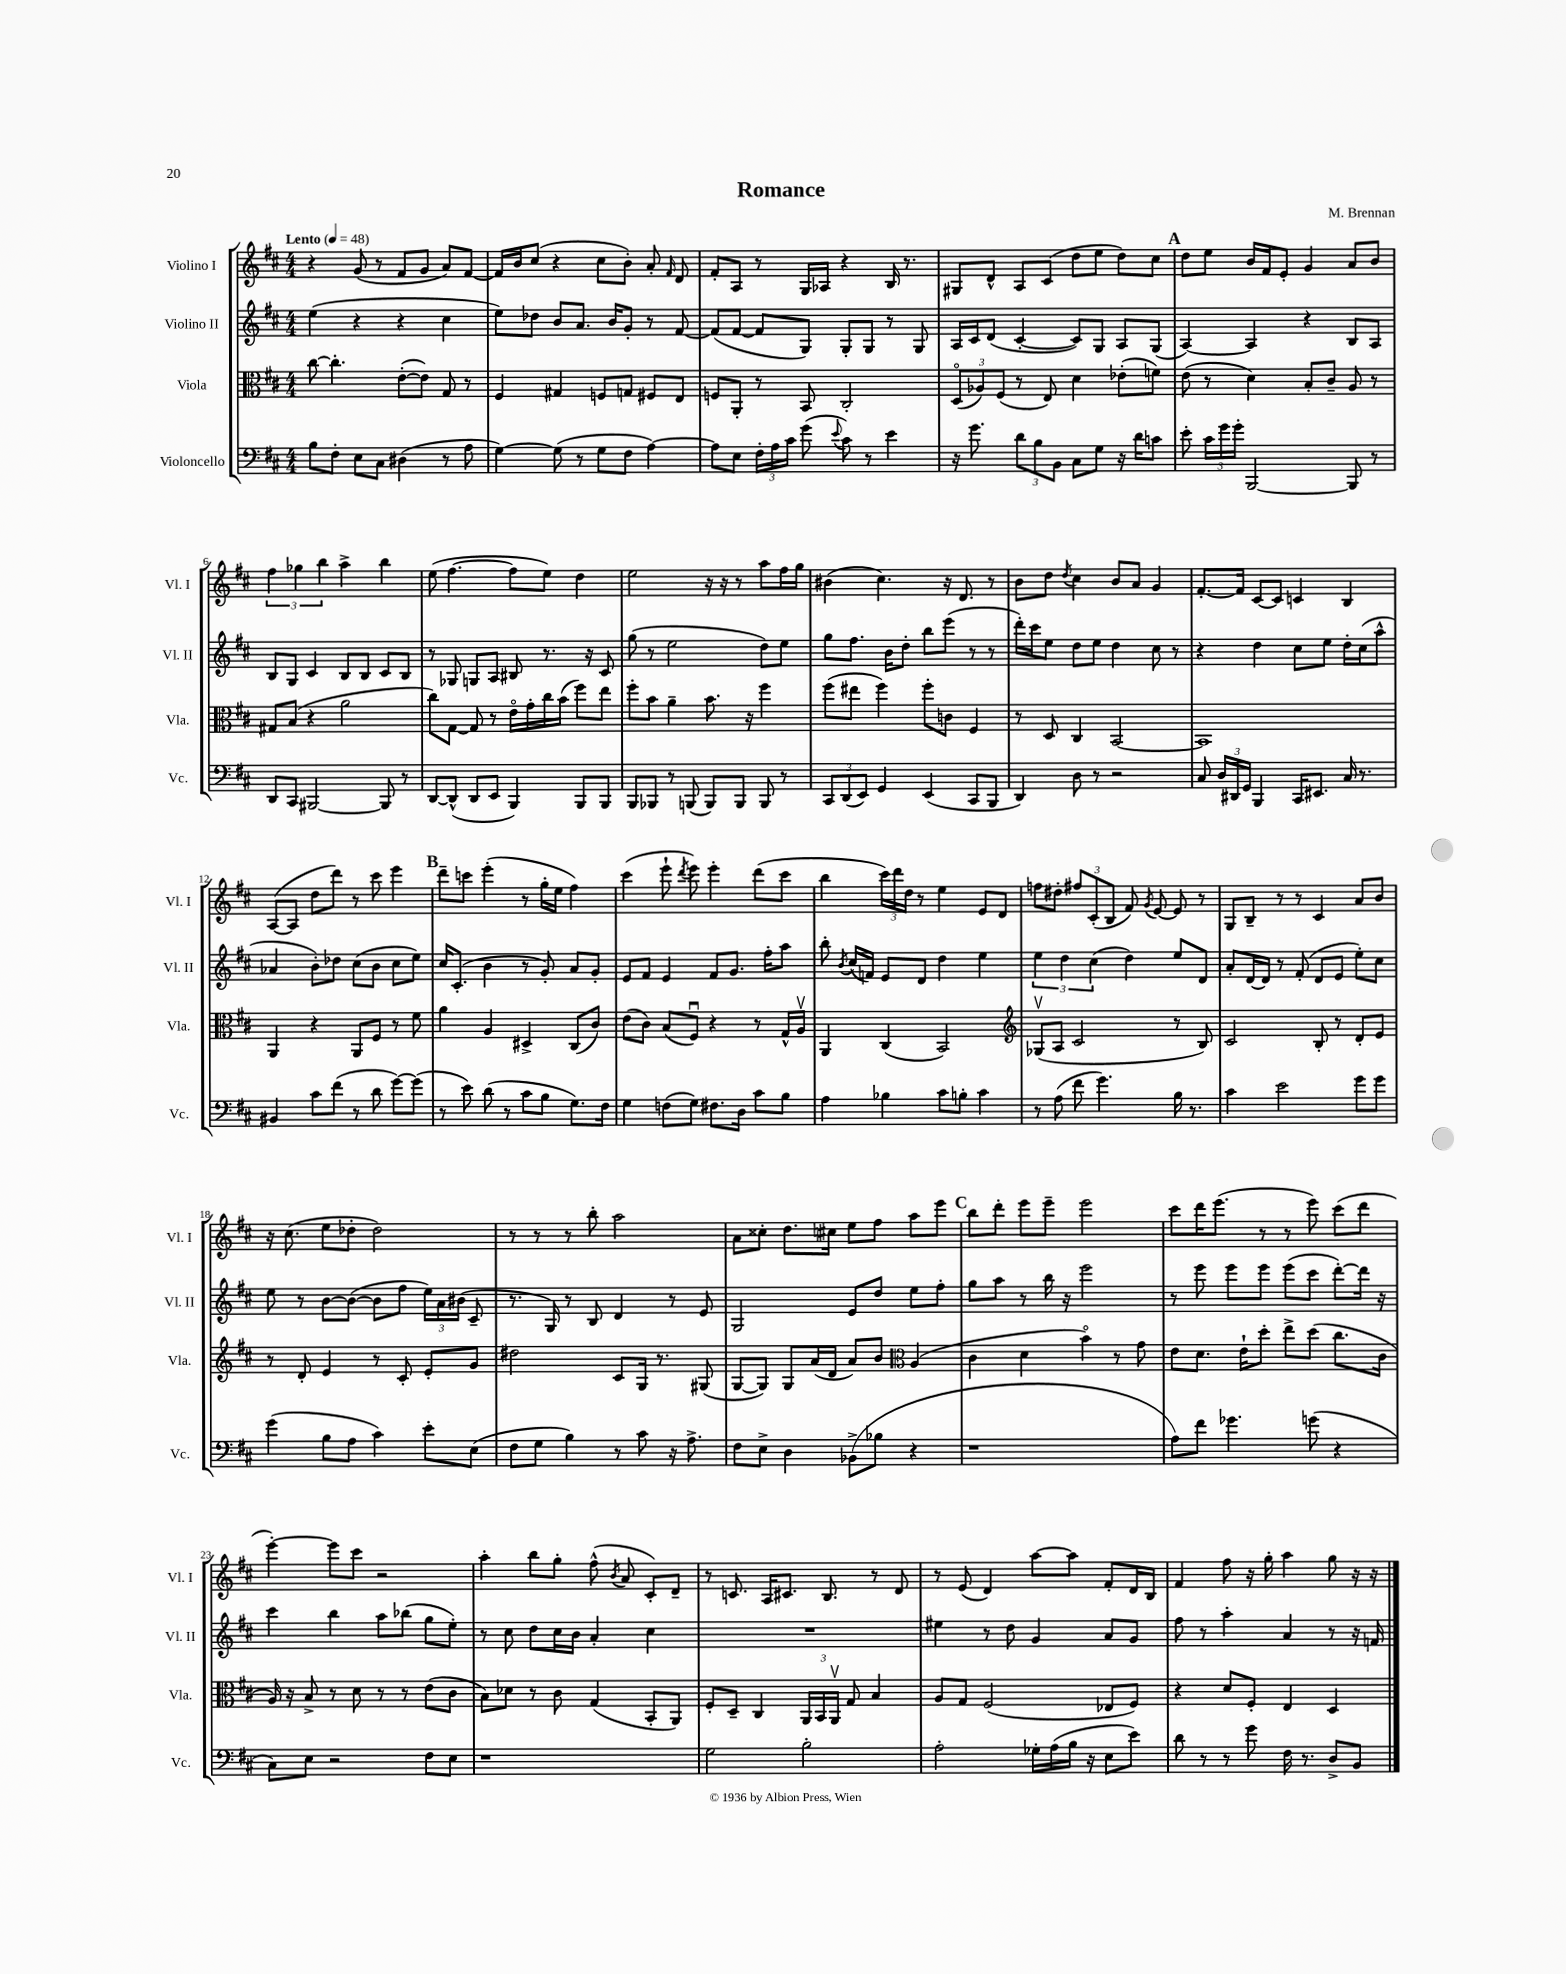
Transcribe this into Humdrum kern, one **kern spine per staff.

**kern	**kern	**kern	**kern
*staff4	*staff3	*staff2	*staff1
*clefF4	*clefC3	*clefG2	*clefG2
*k[f#c#]	*k[f#c#]	*k[f#c#]	*k[f#c#]
*M4/4	*M4/4	*M4/4	*M4/4
*MM48	*MM48	*MM48	*MM48
8B	[8cc#	(4ee	4r
8F#'	4.cc#']	.	.
8E	.	4r	(8g
8C#	.	.	8r
(4D#	([8e'	4r	8f#
.	8e])	.	8g
8r	8G	4cc#	8a)
8A	8r	.	[8f#
=	=	=	=
[4G)	4F#	8ee)	16f#]
.	.	.	16b
.	.	8dd-	(8cc#
(8G]	4G#	8b	4r
8r	.	8.a	.
8G	8F	.	8cc#
.	.	16b	.
8F#	8G	8g'	8b')
[4A)	8F#	8r	8a'
.	.	.	16qqf#
.	8E	[8f#	8d
=	=	=	=
8A]	8F	(8f#]	8f#'
8E	8AA'	[8f#	8A
24F#'	8r	8f#]	8r
24A	.	.	.
24c#	.	.	.
(8g	8BB	8G)	16G
.	.	.	16A-
8qqe	.	.	.
8c#)	2C#'	8G'	4r
8r	.	8G	.
4e	.	8r	16B
.	.	.	8.r
.	.	8G	.
=	=	=	=
16r	(12Do	16A	8G#
8.g	.	16c#	.
.	12A-)	.	.
.	.	(8d	8d^^
.	(12F#	.	.
12d	8r	[4c#'	8A
12B	.	.	.
.	8E)	.	(8c#
12BB	.	.	.
8C#	4d	8c#])	8dd
8G	.	8G	8ee
16r	(8e-'	8A	8dd)
16d	.	.	.
8c	8f)	(8G	8cc#
=	=	=	=
8e'	(8e	[4A)	8dd
24c#	8r	.	8ee
24g	.	.	.
24g'	.	.	.
[2BBB	4d)	4A]	16b
.	.	.	16f#
.	.	.	8e'
.	8B'	4r	4g
.	8c#~	.	.
8BBB]	8A	8B	8a
8r	8r	8A	8b
=	=	=	=
8DD	8G#	8B	6ff#
8CC#	(8B	8G	.
.	.	.	6gg-
[2BBB#	4r	4c#	.
.	.	.	6bb
.	2a	8B	4aa^
.	.	8B	.
8BBB#]	.	8c#	4bb
8r	.	8B	.
=	=	=	=
[8DD	8cc#)	8r	(8ee
(8DD^^]	[8G	8G-	[4.ff#
8DD	8G]	8G	.
8EE	8r	8A	.
4BBB)	16eo	8B#	8ff#]
.	16g'	.	.
.	16cc#	8.r	8ee)
.	(16b	.	.
8BBB	8ff#)	.	4dd
.	.	16r	.
8BBB	8ee	8c#	.
=	=	=	=
8BBB	8ff#'	(8gg	2ee
8BBB-	8b	8r	.
8r	4a~	2ee	.
(8BBB	.	.	.
8BBB)	8.b	.	16r
.	.	.	16r
8BBB	.	.	8r
.	16r	.	.
8BBB	4ff#	8dd)	8aa
8r	.	8ee	16ff#
.	.	.	16gg
=	=	=	=
12CC#	(8ff#	8gg	(4b#
(12DD	.	.	.
.	8ee#	8.ff#	.
12EE)	.	.	.
4GG	4ff#)	.	4.cc#)
.	.	16b	.
.	.	8dd'	.
(4EE	8ff#'	8bb	.
.	8c	(8eee	16r
.	.	.	8.d
8CC#	4F#	8r	.
8BBB	.	8r	8r
=	=	=	=
4DD)	8r	16ddd')	8b
.	.	16ccc#	.
.	8D	8ee	8dd
.	.	.	8qdd
8D	4C#	8dd	4cc#
8r	.	8ee	.
2r	[2BB	4dd	8b
.	.	.	8a
.	.	8cc#	4g
.	.	8r	.
=	=	=	=
8C#	1BB]	4r	[8.f#'
24D	.	.	.
24DD#	.	.	.
.	.	.	16f#]
24GG	.	.	.
4BBB	.	4dd	[8c#
.	.	.	8c#]
16CC#	.	8cc#	4c
8.EE#	.	.	.
.	.	8ee	.
16C#	.	16dd'	4B
8.r	.	(16cc#	.
.	.	8aa^^	.
=	=	=	=
4BB#	4AA	4a-	([8A
.	.	.	8A]
8c#	4r	8b')	8dd
(8f#	.	8dd-	8ddd)
8r	8AA	(8cc#	8r
8d	8F#	8b	8ccc#
[8g)	8r	8cc#	4eee
(8g]	8f#	8ee)	.
=	=	=	=
8r	4a	16cc#	8ddd~
.	.	(8.c#'	.
8e)	.	.	8ccc
(8d	4A	4b	(4eee'
8r	.	.	.
8c#	4D#^	8r	8r
8B	.	8g')	16gg'
.	.	.	16ee
8.G)	(8C#	8a	4ff#)
.	8c#)	8g'	.
16F#	.	.	.
=	=	=	=
4G	(8e	8e	(4ccc#
.	8c#)	8f#	.
(8F	(8B	4e	8eee`
.	.	.	8qddd
8G)	8F#u)	.	8eee)
8.F#	4r	8f#	4eee'
.	.	8.g	.
16D	.	.	.
8c#	8r	.	(8ddd
.	.	16ff#'	.
8B	16G^^	8aa	8ccc#
.	16Av	.	.
=	=	=	=
4A	4AA	8bb'	4bb
.	.	8qb	.
.	.	(16cc#	.
.	.	16f)	.
4B-	(4C#	8e	24ccc#)
.	.	.	24ddd
.	.	.	24dd
.	.	8d	8r
8c#	2BB)	4dd	4ee
8B'	.	.	.
4c#	.	4ee	8e
.	.	.	8d
=	=	=	=
*	*clefG2	*	*
8r	(8G-v	6ee	8ff
(8A	8A	.	8dd#'
.	.	6dd	.
8f#	2c#	.	12ff#
.	.	(6cc#	(12c#'
4.g)	.	.	.
.	.	.	12B
.	.	4dd)	8f#)
.	.	.	8qg
.	.	.	[8e
16B	8r	8ee	8e]
8.r	.	.	.
.	8B)	8d	8r
=	=	=	=
4c#	2c#	8a'	8G
.	.	[16d	8B~
.	.	16d]	.
2e	.	8r	8r
.	.	(8f#'	8r
.	8B'	8d	4c#
.	8r	8e	.
8g	8d'	8ee')	8a
8g	8e	8cc#	8b
=	=	=	=
(4g	8r	8ee	16r
.	.	.	(8.cc#
.	8d'	8r	.
8B	4e	[8b	8ee
8A	.	(8b_	8dd-'
4c#)	8r	8b]	2dd-)
.	8c#'	8ff#	.
8e'	8e'	24ee)	.
.	.	24a	.
.	.	(24b#	.
(8E	8g	8c#~	.
=	=	=	=
8F#	2dd#	8.r	8r
8G	.	.	8r
.	.	16G)	.
4B)	.	8r	8r
.	.	8B	8bb'
8r	8c#	4d	2aa
8c#	16G	.	.
.	8.r	.	.
16r	.	8r	.
8.A^	.	.	.
.	(8G#	8e	.
=	=	=	=
8F#	[8G	2G	8a
8E^	8G])	.	8cc##'
4D	8G	.	8.dd
.	(16a	.	.
.	16d	.	16cc#
(8BB-^	8a)	8e	8ee
8B-	8b	8dd	8ff#
*	*clefC3	*	*
4r	(4A	8ee	8aa
.	.	8ff#'	8eee
=	=	=	=
1r	4c#	8gg	8bb
.	.	8aa	8ddd'
.	4d	8r	8eee
.	.	16bb	8eee~
.	.	16r	.
.	4bo)	2eee	2eee
.	8r	.	.
.	8g	.	.
=	=	=	=
8A)	8e	8r	8ccc#
8f#	8.d	8eee	16ddd
.	.	.	(8.eee
4.g-	.	8eee	.
.	16e`	.	.
.	8dd'	8eee	8r
.	8ee^	(8eee	8r
(8g	(8dd	8ccc#	8eee)
4r	8.cc#	[8ddd')	(8ccc#
.	.	16ddd]	8ddd
.	16c#	16r	.
=	=	=	=
8C#)	16A)	4ccc#	[4eee')
.	16r	.	.
8E	8B^	.	.
2r	8r	4bb	8eee]
.	8d	.	8ccc#
.	8r	8aa	2r
.	8r	(8bb-	.
8F#	(8e	8gg	.
8E	8c#	8ee')	.
=	=	=	=
1r	8B)	8r	4aa'
.	8d-	8cc#	.
.	8r	8dd	8bb
.	8c#	16cc#	8gg'
.	.	16b	.
.	(4G	4a'	(8ff#^^
.	.	.	8qb
.	.	.	8a
.	8BB'	4cc#	8c#')
.	8AA)	.	8d~
=	=	=	=
2G	8F#'	1r	8r
.	8D~	.	8.c
.	4C#	.	.
.	.	.	16A
.	.	.	8.c#
2B'	24AA	.	.
.	24BB	.	.
.	.	.	8.B
.	24AAv	.	.
.	8G	.	.
.	4B	.	8r
.	.	.	8d
=	=	=	=
2A'	8A	4ee#	8r
.	8G	.	(8e
.	(2F#	8r	4d)
.	.	8dd	.
16G-'	.	4g	[8aa
(16A	.	.	.
16B	.	.	8aa]
16r	.	.	.
8E	8E-	8a	8f#'
8e)	8F#)	8g	16d
.	.	.	16B
=	=	=	=
8d	4r	8ff#	4f#
8r	.	8r	.
8r	8d	4aa'	8ff#
8g	8F#'	.	16r
.	.	.	16gg'
16F#	4E	4a	4aa
8.r	.	.	.
8D^	4D	8r	8gg
8BB	.	16r	16r
.	.	16f	16r
==	==	==	==
*-	*-	*-	*-
